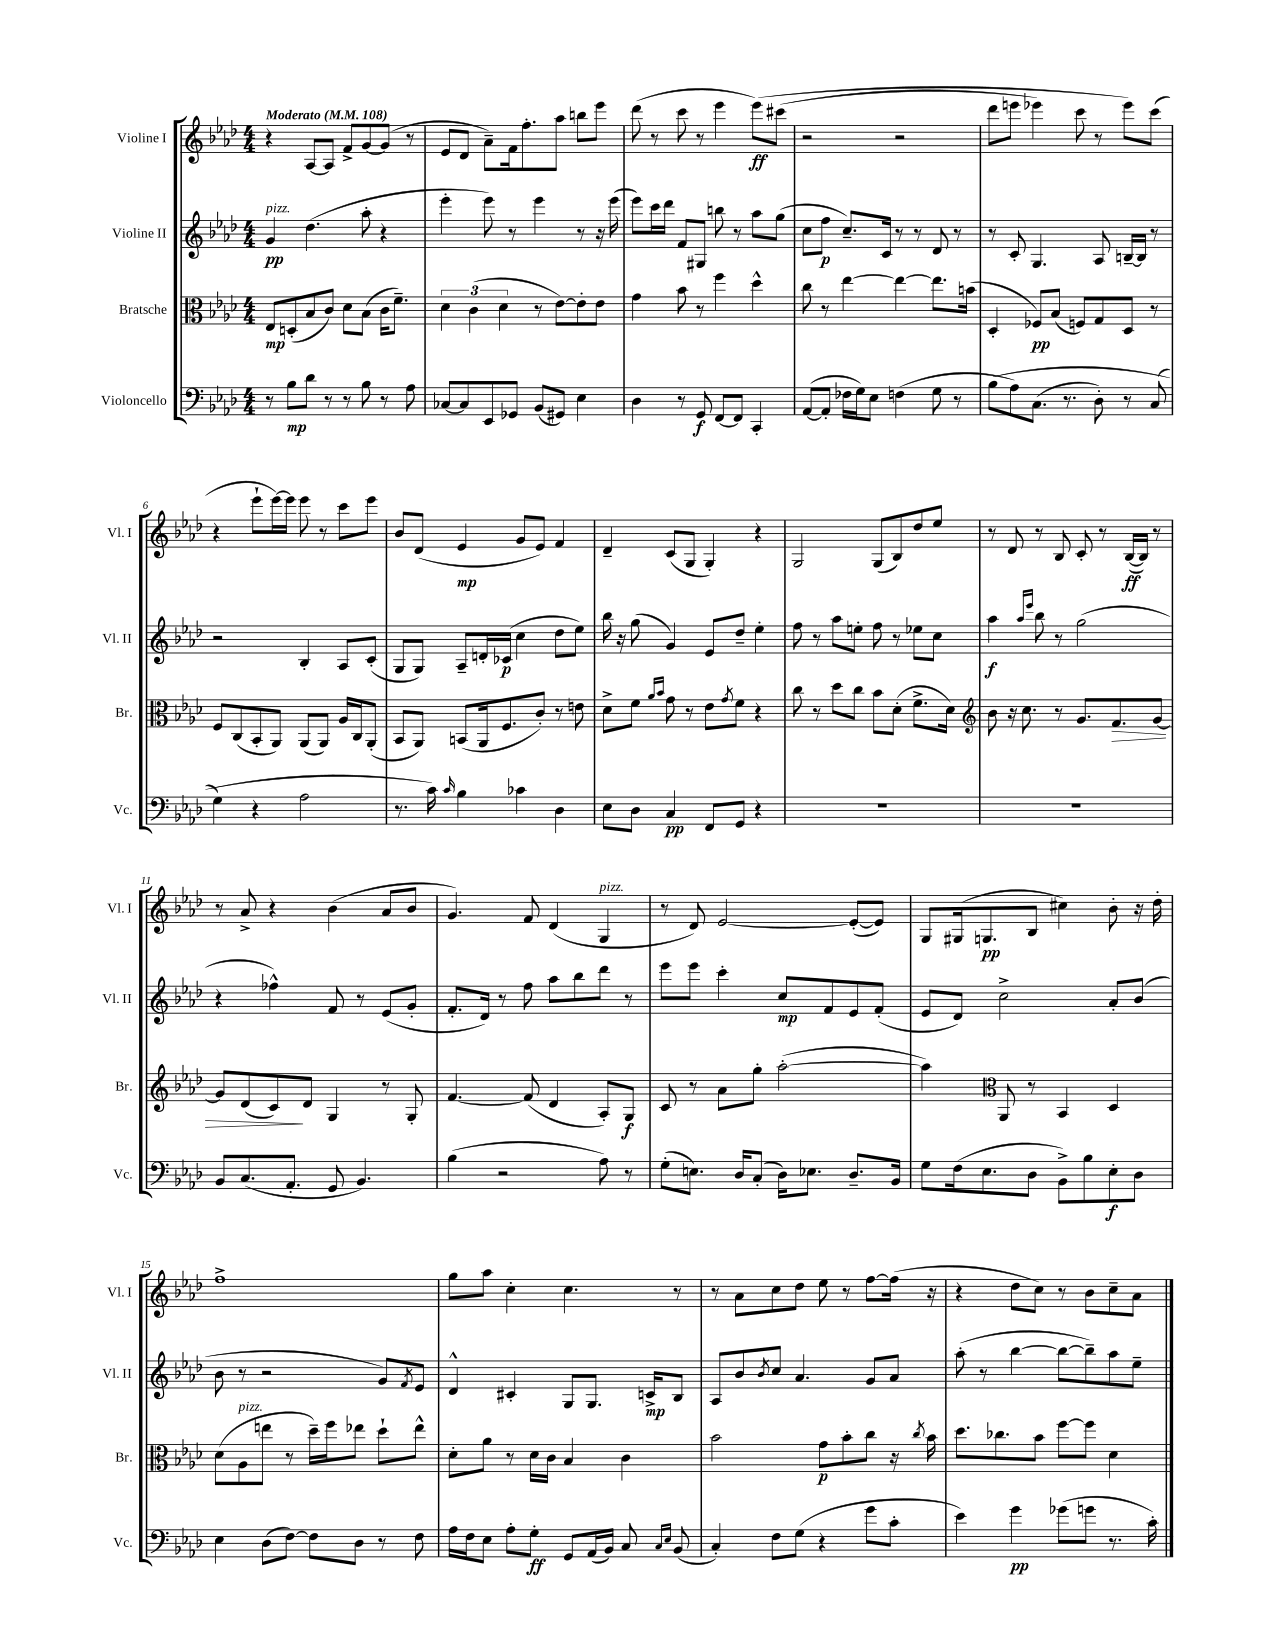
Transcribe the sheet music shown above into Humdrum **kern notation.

**kern	**kern	**kern	**kern
*staff4	*staff3	*staff2	*staff1
*clefF4	*clefC3	*clefG2	*clefG2
*k[b-e-a-d-]	*k[b-e-a-d-]	*k[b-e-a-d-]	*k[b-e-a-d-]
*M4/4	*M4/4	*M4/4	*M4/4
*MM108	*MM108	*MM108	*MM108
8r	8E-	4g	4r
8B-	(8D'	.	.
8d-	8B-	(4.dd-	[8A-
8r	8c)	.	8A-]
8r	8d-	.	8f^
8B-	(8B-	8aa-'	[8g
8r	16c	4r	(8g]
.	8.f~)	.	.
8A-	.	.	8r
=	=	=	=
[8C-	6d-	4eee-'	8e-
8C-]	.	.	8d-
.	(6c	.	.
8EE-	.	8eee-)	8a-~)
.	6d-	.	.
8GG-	.	8r	16f
.	.	.	8.ff'
(8BB-	8r	4eee-	.
8GG#)	[8e-)	.	8aa-
4E-	8e-']	8r	8bb
.	8e-	16r	8eee-
.	.	(16eee-	.
=	=	=	=
4D-	4g	8eee-)	(8ddd-
.	.	16ccc	8r
.	.	16ddd-	.
8r	8b-	8f	8ccc
8GG	8r	8G#	8r
[8FF	4ff	8bb	4eee-
8FF]	.	8r	.
4CC'	4dd-^^	8aa-	&(8eee-)
.	.	(8gg	(8ccc#
=	=	=	=
([8AA-	8cc	8cc	2r
8AA-']	8r	8ff	.
16F-	[4ee-	8.cc~)	.
16G)	.	.	.
8E-	.	.	.
.	.	16c	.
(4F	4ee-_	8r	2r
.	.	8r	.
8G	8.ee-]	8d-	.
8r	.	8r	.
.	(16b	.	.
=	=	=	=
&(8B-	4D-'	8r	8ddd-
8A-)	.	8c'	8eee
(8.C	8F-)	4.G	4eee-)
.	(8B-	.	.
8.r	.	.	.
.	8F)	.	8ccc
8D-')	8G	8A-	8r
8r	8D-	[16B~	8eee-&)
.	.	16B]	.
(8C	8r	8r	(8ccc
=	=	=	=
4G&)	8F	2r	4r
.	(8C	.	.
4r	8BB-'	.	8eee-`
.	8AA-)	.	[16eee-)
.	.	.	16eee-]
2A-	(8AA-	4B-'	8eee-
.	8AA-)	.	8r
.	16A-	8A-	8ccc
.	16C	.	.
.	(8AA-'	(8c'	8eee-
=	=	=	=
8.r	8BB-	8G	8b-
.	8AA-)	8G)	(8d-
16c)	.	.	.
16qqc	.	.	.
4B-	(8BB	8A-~	4e-
.	16AA-	16d'	.
.	8.F	(16c-	.
4c-	.	4cc	8g
.	8c')	.	8e-)
4D-	8r	8dd-	4f
.	8e	8ee-)	.
=	=	=	=
8E-	8d-^	16bb-	4d-~
.	.	16r	.
8D-	8f	(8gg	.
.	16qqa-	.	.
.	16qqb-	.	.
4C	8g	4g)	(8c
.	8r	.	8G
8FF	8e-	8e-	4G')
.	8qg	.	.
8GG	8f	8dd-~	.
4r	4r	4ee-'	4r
=	=	=	=
1r	8cc	8ff	2G
.	8r	8r	.
.	8dd-	8aa-	.
.	8cc	8ee'	.
.	8b-	8ff	(8G
.	(8d-'	8r	8B-)
.	8.f^	8ee-	8dd-
.	.	8cc	8ee-
.	16d-)	.	.
=	=	=	=
*	*clefG2	*	*
1r	8b-	4aa-	8r
.	16r	.	8d-
.	8.cc	.	.
.	.	16qqaa-	.
.	.	16qqeee-	.
.	.	8bb-	8r
.	8r	8r	8B-
.	8.g	(2gg	8c'
.	.	.	8r
.	8.f	.	.
.	.	.	([16B-
.	.	.	16B-])
.	[8g	.	8r
=	=	=	=
8BB-	8g]	4r	8r
(8.C	(8d-	.	8a-^
.	8c)	4ff-^^)	4r
8.AA-'	.	.	.
.	8d-	.	.
8GG	4G	8f	(4b-
4.BB-)	.	8r	.
.	8r	(8e-	8a-
.	8G'	8g'	8b-
=	=	=	=
(4B-	[4.f	8.f'	4.g)
.	.	16d-)	.
2r	.	8r	.
.	(8f]	8ff	8f
.	4d-	8aa-	(4d-
.	.	8bb-	.
8A-)	8A-')	8ddd-	4G
8r	8G	8r	.
=	=	=	=
(8G'	8c	8eee-	8r
8.E)	8r	8eee-	8d-)
.	8a-	4ccc'	[2e-
16D-	.	.	.
(8C'	8gg'	.	.
16D-)	([2aa-'	8cc	.
8.E-	.	.	.
.	.	8f	.
8.D-~	.	8e-	(8e-'_
.	.	(8f'	8e-])
16BB-	.	.	.
=	=	=	=
8G	4aa-])	8e-	8G
(16F	.	8d-)	(16G#
8.E-	.	.	8.G
*	*clefC3	*	*
.	8AA-	2cc^	.
8D-	8r	.	8B-
8BB-^)	4BB-	.	4cc#)
8B-	.	.	.
8E-'	4D-	8a-'	8b-'
8D-	.	(8b-	16r
.	.	.	16dd-'
=	=	=	=
4E-	(8d-	8b-	1ff^
.	8A-	8r	.
(8D-	8ee	2r	.
[8F)	8r	.	.
8F]	16dd-~)	.	.
.	16ff	.	.
8D-	8ee-	.	.
8r	8dd-`	8g)	.
.	.	8qf	.
8F	8ee-^^	8e-	.
=	=	=	=
16A-	8d-'	4d-^^	8gg
16F	.	.	.
8E-	8a-	.	8aa-
8A-'	8r	4c#'	4cc'
8G'	16d-	.	.
.	16c	.	.
8GG	4B-	8G	4.cc
(16AA-	.	8.G	.
16BB-)	.	.	.
8C	4c	.	.
.	.	16c^	.
16qqC	.	.	.
16qqE-	.	.	.
(8BB-	.	8B-	8r
=	=	=	=
4C')	2b-	8A-	8r
.	.	8b-	8a-
.	.	8qb-	.
8F	.	8cc	8cc
(8G	.	4.a-	8dd-
4r	8g	.	8ee-
.	8b-'	.	8r
8g	8cc	8g	[8ff
8c'	16r	8a-	(16ff]
.	8qcc	.	.
.	16b-	.	16r
=	=	=	=
4e-)	8.dd-	(8aa-'	4r
.	.	8r	.
.	8.cc-	.	.
4g	.	[4bb-	8dd-
.	8b-	.	8cc)
(8g-	[8ff	8bb-_	8r
8g	8ff]	8bb-~])	8b-
8.r	4d-	8aa-	8cc~
.	.	8ee-~	8a-
16c')	.	.	.
==	==	==	==
*-	*-	*-	*-
